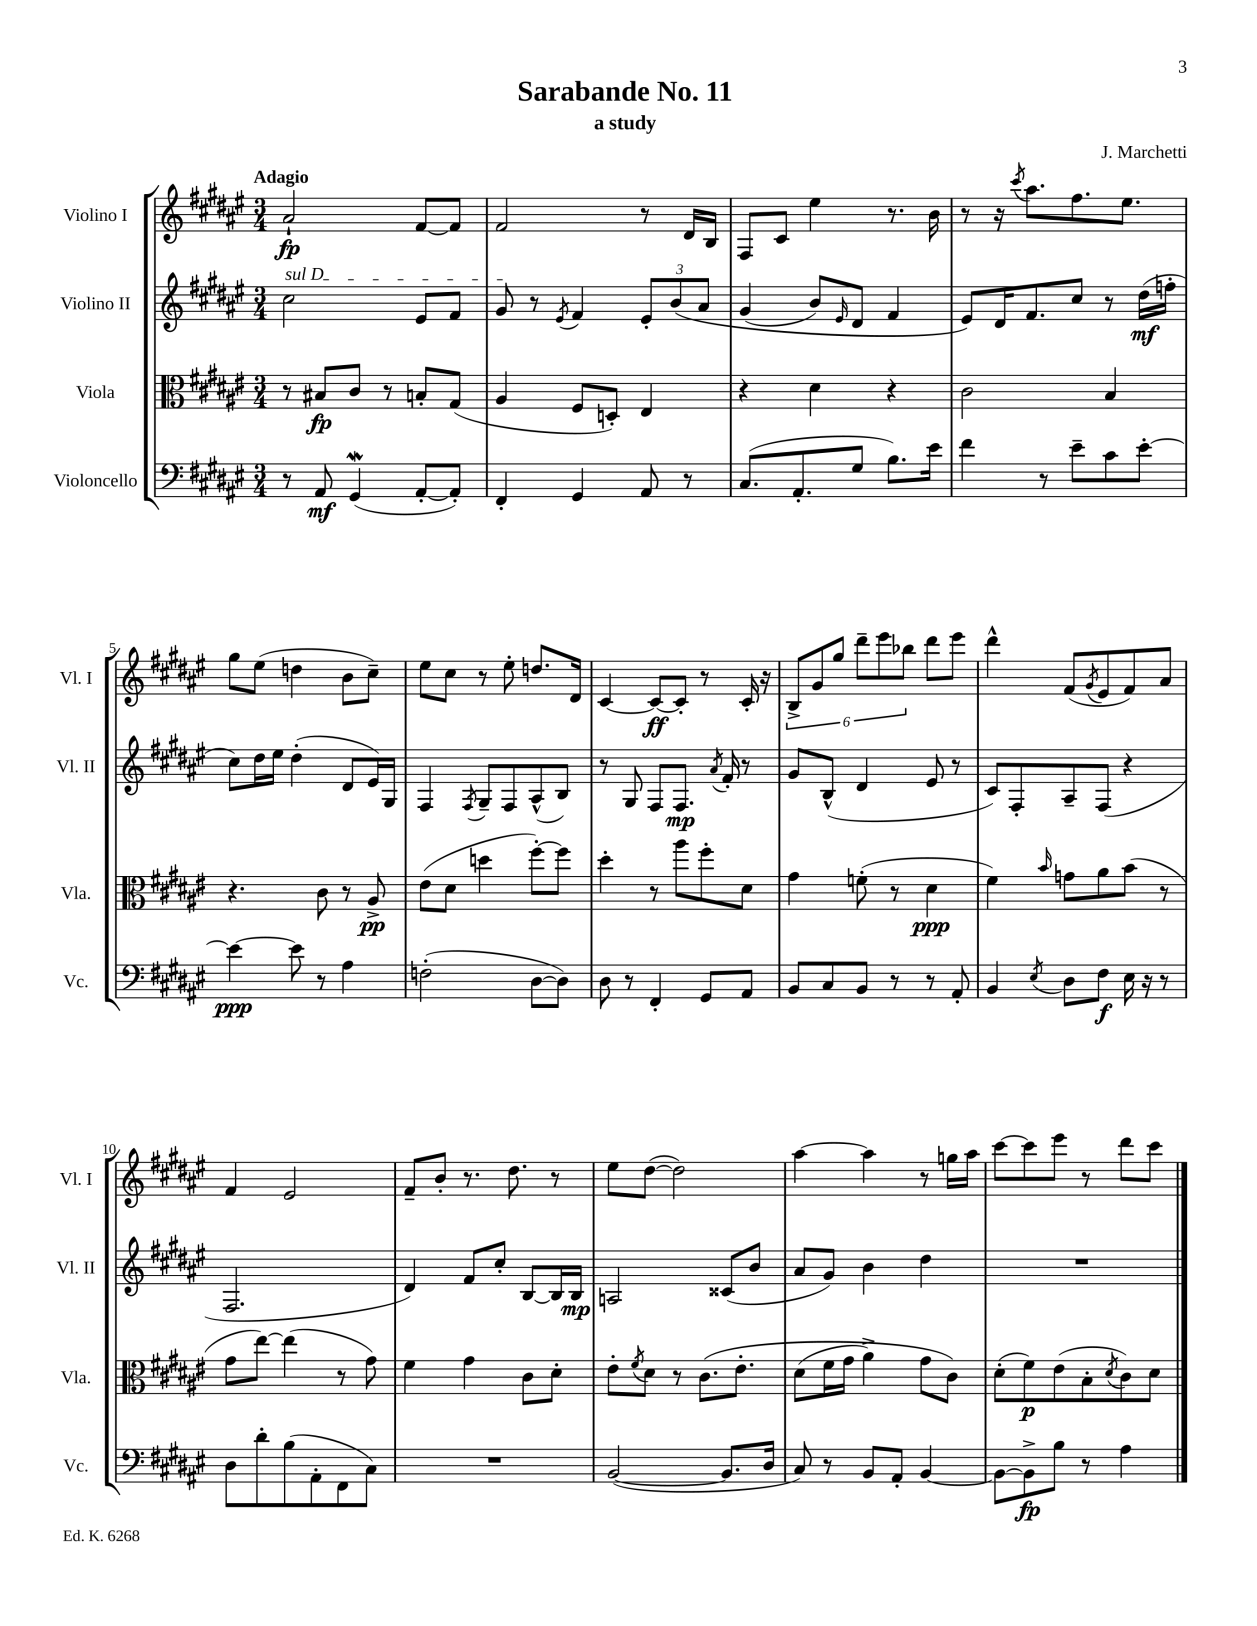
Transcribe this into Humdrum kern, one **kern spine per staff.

**kern	**dynam	**kern	**dynam	**kern	**dynam	**kern	**dynam
*part4	*part4	*part3	*part3	*part2	*part2	*part1	*part1
*staff4	*staff4	*staff3	*staff3	*staff2	*staff2	*staff1	*staff1
*I"Violoncello	*	*I"Viola	*	*I"Violino II	*	*I"Violino I	*
*I'Vc.	*	*I'Vla.	*	*I'Vl. II	*	*I'Vl. I	*
*clefF4	*	*clefC3	*	*clefG2	*	*clefG2	*
*k[f#c#g#d#a#e#]	*	*k[f#c#g#d#a#e#]	*	*k[f#c#g#d#a#e#]	*	*k[f#c#g#d#a#e#]	*
*M3/4	*	*M3/4	*	*M3/4	*	*M3/4	*
=1	=1	=1	=1	=1	=1	=1	=1
!	!	!	!	!	!	!LO:TX:a:B:t=Adagio	!
!	!	!	!	!LO:TX:a:i:t=sul D	!	!	!
8r	.	8r	.	2cc#\	.	2a#`/	fp
8AA#/	mf	8B#X/L	fp	.	.	.	.
(4GG#W/	.	8c#/J	.	.	.	.	.
.	.	8r	.	.	.	.	.
[8AA#'/L	.	8Bn'/L	.	8e#/L	.	[8f#/L	.
8AA#'/J])	.	(8G#/J	.	8f#/J	.	8f#/J]	.
=2	=2	=2	=2	=2	=2	=2	=2
4FF#'/	.	4A#/	.	8g#/	.	2f#/	.
.	.	.	.	8r	.	.	.
.	.	.	.	8qe#/	.	.	.
4GG#/	.	8F#/L	.	4f#/	.	.	.
.	.	8Dn'/J)	.	.	.	.	.
8AA#/	.	4E#/	.	12e#'/L	.	8r	.
.	.	.	.	(12b/	.	.	.
8r	.	.	.	.	.	16d#/LL	.
.	.	.	.	12a#/J	.	.	.
.	.	.	.	.	.	16B/JJ	.
=3	=3	=3	=3	=3	=3	=3	=3
(8.C#/L	.	4r	.	(4g#/	.	8F#/L	.
.	.	.	.	.	.	8c#/J	.
8.AA#'/	.	.	.	.	.	.	.
.	.	4d#\	.	8b/L)	.	4ee#\	.
.	.	.	.	16qqe#/	.	.	.
8G#/J	.	.	.	8d#/J	.	.	.
8.B\L)	.	4r	.	4f#/	.	8.r	.
16e#\Jk	.	.	.	.	.	16b\	.
=4	=4	=4	=4	=4	=4	=4	=4
4f#\	.	2c#\	.	8e#/L)	.	8r	.
.	.	.	.	16d#/K	.	16r	.
.	.	.	.	.	.	8qccc#/	.
.	.	.	.	8.f#/	.	8.aa#\L	.
8r	.	.	.	.	.	.	.
8e#~\L	.	.	.	8cc#/J	.	8.ff#\	.
8c#\	.	4B/	.	8r	.	.	.
.	.	.	.	.	.	8.ee#\J	.
[8e#'\J	.	.	.	(16dd#\LL	mf	.	.
.	.	.	.	16ffn'\JJ	.	.	.
!!LO:LB:g=z
=5	=5	=5	=5	=5	=5	=5	=5
4e#\_	ppp	4.r	.	8cc#\L)	.	8gg#\L	.
.	.	.	.	16dd#\L	.	(8ee#\J	.
.	.	.	.	16ee#\JJ	.	.	.
8e#\]	.	.	.	(4dd#'\	.	4ddn\	.
8r	.	8c#\	.	.	.	.	.
4A#\	.	8r	.	8d#/L	.	8b\L	.
.	.	8A#^/	pp	16e#/L)	.	8cc#~\J)	.
.	.	.	.	16G#/JJ	.	.	.
=6	=6	=6	=6	=6	=6	=6	=6
(2Fn'\	.	(8e#\L	.	4F#/	.	8ee#\L	.
.	.	8d#\J	.	.	.	8cc#\J	.
.	.	.	.	8qF#/	.	.	.
.	.	4ddn\	.	8G#~/L	.	8r	.
.	.	.	.	8F#/	.	8ee#'\	.
[8D#\L	.	[8ff#'\L)	.	(8A#^^/	.	8.ddn/L	.
8D#\J])	.	8ff#\J]	.	8B/J)	.	.	.
.	.	.	.	.	.	16d#/Jk	.
=7	=7	=7	=7	=7	=7	=7	=7
8D#\	.	4dd#'\	.	8r	.	[4c#/	.
8r	.	.	.	8G#/	.	.	.
4FF#'/	.	8r	.	8F#/L	.	8c#/L_	ff
.	.	8aa#\L	.	8.F#/J	mp	8c#'/J]	.
8GG#/L	.	8ff#'\	.	.	.	8r	.
.	.	.	.	8qa#/	.	.	.
.	.	.	.	16f#'/	.	.	.
8AA#/J	.	8d#\J	.	8r	.	16c#'/	.
.	.	.	.	.	.	16r	.
=8	=8	=8	=8	=8	=8	=8	=8
8BB/L	.	4g#\	.	8g#/L	.	12B^/L	.
.	.	.	.	.	.	12g#/	.
8C#/	.	.	.	(8B^^/J	.	.	.
.	.	.	.	.	.	12gg#/J	.
8BB/J	.	(8fn'\	.	4d#/	.	12ddd#~\L	.
.	.	.	.	.	.	12eee#\	.
8r	.	8r	.	.	.	.	.
.	.	.	.	.	.	12bb-X\J	.
8r	.	4d#\	ppp	8e#/	.	8ddd#\L	.
8AA#'/	.	.	.	8r	.	8eee#\J	.
=9	=9	=9	=9	=9	=9	=9	=9
4BB/	.	4f#\)	.	8c#/L)	.	4ddd#^^\	.
.	.	.	.	8F#'/	.	.	.
8qE#/	.	16qqb/	.	.	.	.	.
8D#\L	.	8gn\L	.	8A#~/	.	(8f#/L	.
.	.	.	.	.	.	8qg#/	.
8F#\J	f	8a#\	.	(8F#/J	.	8e#/	.
16E#\	.	(8b\J	.	4r	.	8f#/)	.
16r	.	.	.	.	.	.	.
8r	.	8r	.	.	.	8a#/J	.
!!LO:LB:g=z
=10	=10	=10	=10	=10	=10	=10	=10
8D#\L	.	8g#\L	.	2.F#/	.	4f#/	.
8d#'\	.	[8ee#\J)	.	.	.	.	.
(8B\	.	(4ee#\]	.	.	.	2e#/	.
8AA#'\	.	.	.	.	.	.	.
8FF#\	.	8r	.	.	.	.	.
8C#\J)	.	8g#\)	.	.	.	.	.
=11	=11	=11	=11	=11	=11	=11	=11
2.r	.	4f#\	.	4d#/)	.	8f#~/L	.
.	.	.	.	.	.	8b'/J	.
.	.	4g#\	.	8f#/L	.	8.r	.
.	.	.	.	8cc#'/J	.	.	.
.	.	.	.	.	.	8.dd#\	.
.	.	8c#\L	.	[8B/L	.	.	.
.	.	8d#'\J	.	16B/L]	.	8r	.
.	.	.	.	16B/JJ	mp	.	.
=12	=12	=12	=12	=12	=12	=12	=12
([2BB/	.	8e#'\L	.	2An/	.	8ee#\L	.
.	.	8qf#/	.	.	.	.	.
.	.	8d#\J	.	.	.	([8dd#\J	.
.	.	8r	.	.	.	2dd#\])	.
.	.	(8.c#\L	.	.	.	.	.
8.BB/L]	.	.	.	(8c##X/L	.	.	.
.	.	8.e#'\J	.	.	.	.	.
.	.	.	.	8b/J	.	.	.
16D#/Jk	.	.	.	.	.	.	.
=13	=13	=13	=13	=13	=13	=13	=13
8C#/)	.	(8d#\L	.	8a#/L	.	[4aa#\	.
8r	.	16f#\L	.	8g#/J)	.	.	.
.	.	16g#\JJ	.	.	.	.	.
8BB/L	.	4a#^\)	.	4b\	.	4aa#\]	.
8AA#'/J	.	.	.	.	.	.	.
[4BB/	.	8g#\L	.	4dd#\	.	8r	.
.	.	8c#\J)	.	.	.	16ggn\LL	.
.	.	.	.	.	.	16aa#\JJ	.
=14	=14	=14	=14	=14	=14	=14	=14
8BB\L_	.	(8d#'\L	.	2.r	.	[8ccc#\L	.
8BB^\]	fp	8f#\)	p	.	.	8ccc#\]	.
8B\J	.	(8e#\	.	.	.	8eee#\J	.
8r	.	8B'\	.	.	.	8r	.
.	.	8qd#/	.	.	.	.	.
4A#\	.	8c#\)	.	.	.	8ddd#\L	.
.	.	8d#\J	.	.	.	8ccc#\J	.
==	==	==	==	==	==	==	==
*-	*-	*-	*-	*-	*-	*-	*-
